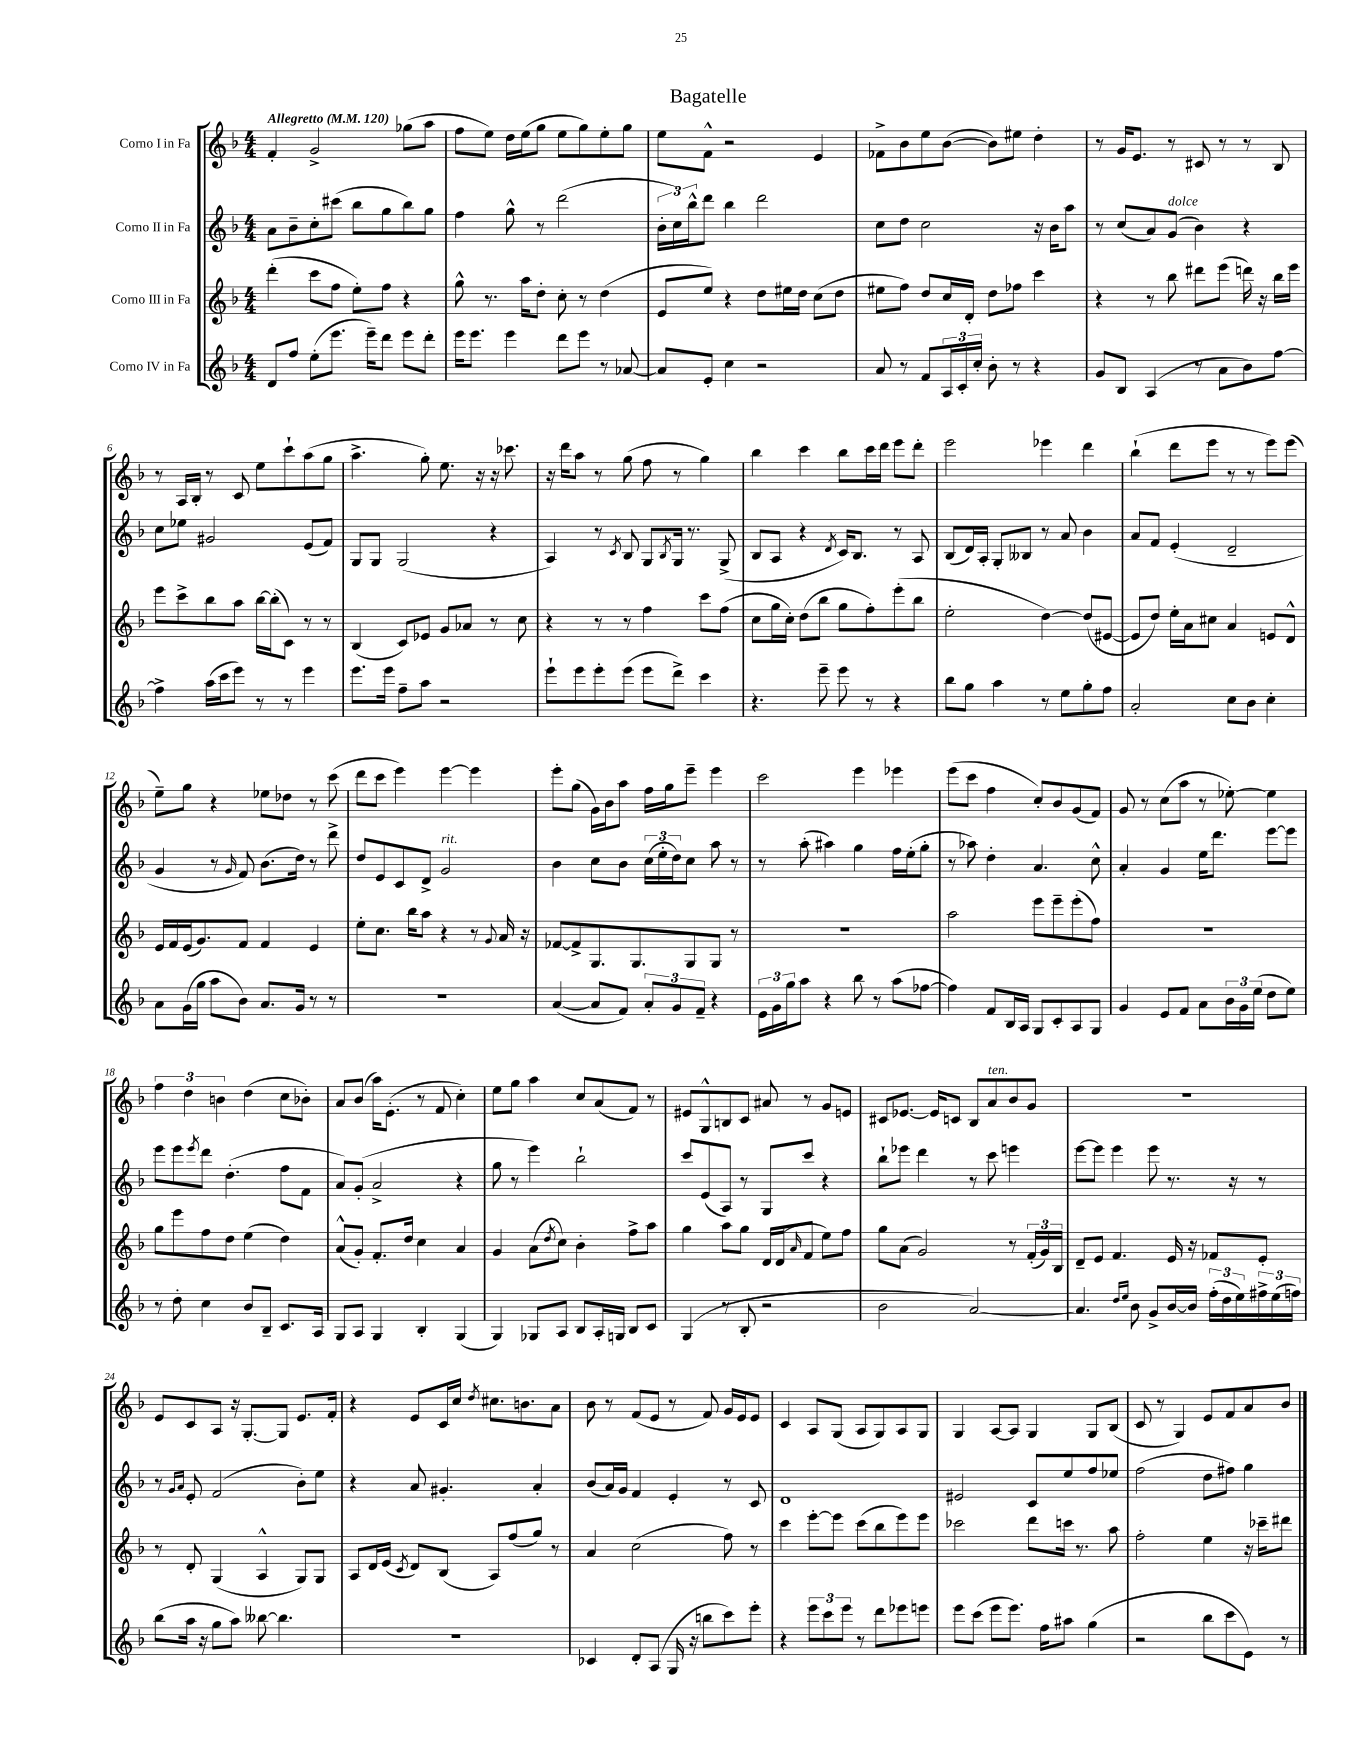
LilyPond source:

\header { title = "Bagatelle" }
<<
\new StaffGroup <<
\new Staff = "s0" \with { instrumentName = "Corno I in Fa" } {
    \clef treble \key f \major \numericTimeSignature \time 4/4 \tempo "Allegretto" 4 = 120
    f'4-. g'2-> ges''8( a''8 |
    f''8 e''8) d''16 e''16( g''8 e''8 g''8) e''8-. g''8 |
    e''8 f'8-^ r2 e'4 |
    fes'8-> bes'8 e''8 bes'8~( bes'8) eis''8 d''4-. |
    r8 g'16 e'8. r8 cis'8 r8 r8 bes8 |
    r8 a16 bes16-. r8 c'8 e''8 c'''8-! a''8( g''8 |
    a''4.-> g''8-.) e''8. r16 r16 ces'''8. |
    r16 d'''16 a''8 r8 g''8( f''8 r8 g''4) |
    bes''4 c'''4 bes''8 c'''16 d'''16 e'''8 d'''8-. |
    e'''2 ees'''4 d'''4 |
    bes''4-!( d'''8 e'''8 r8 r8 e'''8) e'''8( |
    e''8--) g''8 r4 ees''8 des''8 r8 c'''8( |
    d'''8 c'''8 e'''4) e'''4~ e'''4 |
    e'''8-. g''8( g'16) bes'16 a''8 f''16 g''16 e'''8-- e'''4 |
    c'''2 e'''4 ees'''4 |
    e'''8( c'''8 f''4 c''8-.) bes'8 g'8( f'8) |
    g'8 r8 c''8( a''8 r8 ees''8~-.) ees''4 |
    \tuplet 3/2 { f''4 d''4 b'4 } d''4( c''8 bes'8-.) |
    a'8 bes'8( a''16) e'8.-.( r8 f'8 c''4-.) |
    e''8 g''8 a''4 c''8 a'8( f'8) r8 |
    eis'8 g8-^ b8 c'8 ais'8 r8 g'8 e'8 |
    cis'8 ees'8.~ ees'16 c'8 bes8 a'8^\markup { \italic "ten." } bes'8 g'8 |
    R1 |
    e'8 c'8 a8 r16 g8.~-. g8 e'8. f'16-. |
    r4 e'8 c'16 c''16 \acciaccatura { d''8 } cis''8. b'8. a'8 |
    bes'8 r8 f'8( e'8 r8 f'8) g'16 e'16 e'8 |
    c'4 a8 g8( a8 g8) a8 g8 |
    g4 a8~ a8 g4 g8 bes8( |
    c'8 r8 g4) e'8 f'8 a'8 bes'8 \bar "|." |
}
\new Staff = "s1" \with { instrumentName = "Corno II in Fa" } {
    \clef treble \key f \major \numericTimeSignature \time 4/4
    a'8 bes'8-- c''8-. cis'''8( bes''8 g''8 bes''8) g''8 |
    f''4 g''8-^ r8 d'''2( |
    \tuplet 3/2 { bes'16-. c''16) bes''16-^ } d'''8 bes''4 d'''2 |
    c''8 d''8 c''2 r16 bes'16 a''8 |
    r8 c''8( a'8) g'8^\markup { \italic "dolce" }( bes'4) r4 |
    c''8 ees''8 gis'2 e'8( f'8) |
    g8 g8 g2( r4 |
    a4) r8 \acciaccatura { c'8 } bes8 g8 \acciaccatura { bes8 } g16 r8. g8->( |
    bes8 a8 r4 \acciaccatura { d'8 } c'16) bes8. r8 a8 |
    bes8( d'16) a16-. g8-. beses8 r8 a'8 bes'4 |
    a'8 f'8 e'4-.( d'2-- |
    g'4 r8 \grace { g'16 } f'8) bes'8.( d''16) r8 d'''8-> |
    d''8 e'8 c'8 d'8-> g'2^\markup { \italic "rit." } |
    bes'4 c''8 bes'8 \tuplet 3/2 { c''16( e''16-. d''16) } c''8 a''8 r8 |
    r8 a''8-.( ais''4) g''4 f''16 e''16-.( g''8-. |
    r8 aes''8) d''4-. a'4. c''8-^ |
    a'4-. g'4 e''16 d'''8. e'''8~ e'''8 |
    e'''8 e'''8 \acciaccatura { e'''8 } d'''8 d''4.-.( f''8 f'8 |
    a'8) g'8-.( a'2-> r4 |
    g''8 r8 e'''4) bes''2-! |
    c'''8 e'8( a8) r8 g8 c'''8 r4 |
    bes''8-! ees'''8 d'''4 r8 c'''8 e'''4 |
    e'''8~ e'''8 e'''4 e'''8 r8. r16 r8 |
    r8 \grace { g'16 a'16 } e'8-. f'2( bes'8-.) e''8 |
    r4 a'8 gis'4.-. a'4-. |
    bes'8( a'16) g'16 f'4 e'4-. r8 c'8 |
    d'1 |
    eis'2 c'8 e''8 f''8 ees''8 |
    f''2( d''8 fis''8) g''4 \bar "|." |
}
\new Staff = "s2" \with { instrumentName = "Corno III in Fa" } {
    \clef treble \key f \major \numericTimeSignature \time 4/4
    d'''4-.( c'''8 f''8 e''8-.) f''8 r4 |
    g''8-^ r8. a''16 d''8-. c''8-. r8 d''4( |
    e'8 e''8) r4 d''8 eis''16 d''16 c''8( d''8 |
    eis''8 f''8) d''8 c''16 d'16-. d''8 fes''8 c'''4 |
    r4 r8 bes''8 dis'''8 e'''8( d'''16) r16 bes''16 e'''16 |
    e'''8 c'''8-> bes''8 a''8 bes''16~ bes''16-.( c'8) r8 r8 |
    bes4( c'8) ees'8 g'8 aes'8 r8 c''8 |
    r4 r8 r8 f''4 c'''8 f''8( |
    c''8 g''16 c''16-.) d''8( bes''8 g''8 f''8-.) e'''8-.( bes''8 |
    e''2-. d''4~) d''8( eis'8~ |
    eis'8 d''8) e''16-. a'16 cis''8 a'4 e'8 d'8-^ |
    e'16 f'16 e'16( g'8.) f'8 f'4 e'4 |
    e''8-. c''8. bes''16 a''8 r4 r8 \appoggiatura { g'8 } a'16 r16 |
    fes'8~ fes'8-> g8. g8. g8 g8 r8 |
    R1 |
    a''2 e'''8 e'''8-- e'''8-.( f''8) |
    R1 |
    g''8 e'''8 f''8 d''8 e''4( d''4) |
    a'8-^( g'8-.) f'8.-. d''16 c''4 a'4 |
    g'4 a'8( \acciaccatura { d''8 } c''8) bes'4-. f''8-> a''8 |
    g''4 a''8 g''8 d'16 d'16( \grace { a'16 } f'8 e''8) f''8 |
    g''8 a'8( g'2) r8 \tuplet 3/2 { f'16-.( g'16) bes16 } |
    d'8-- e'8 f'4. e'16 r16 fes'8 e'8-. |
    r8 d'8-. g4( a4-^ g8) g8 |
    a8 d'16 e'16( \acciaccatura { c'8 } d'8) bes8( a8) f''8( g''8) r8 |
    a'4 c''2( f''8) r8 |
    c'''4 e'''8~-. e'''8 c'''8( bes''8 e'''8) e'''8 |
    ces'''2 d'''8 c'''16 r8. a''8 |
    f''2-. e''4 r16 ces'''16-- dis'''8 \bar "|." |
}
\new Staff = "s3" \with { instrumentName = "Corno IV in Fa" } {
    \clef treble \key f \major \numericTimeSignature \time 4/4
    d'8 f''8 e''8-.( e'''8. e'''16--) d'''8 e'''8 d'''8-. |
    e'''16 e'''8. e'''4 d'''8 e'''8 r8 aes'8~ |
    aes'8 e'8-. c''4 r2 |
    a'8 r8 f'8 \tuplet 3/2 { a16 c'16-. c''16-. } bes'8-. r8 r4 |
    g'8 bes8 a4( r8 a'8 bes'8) f''8~ |
    f''4-> a''16( c'''16 e'''8) r8 r8 e'''4 |
    e'''8. e'''16 f''8-- a''8 r2 |
    e'''8-! e'''8 e'''8-. e'''8( e'''8 d'''8->) c'''4 |
    r4. e'''8-- e'''8 r8 r4 |
    bes''8 g''8 a''4 r8 e''8 g''8-. f''8 |
    a'2-. c''8 bes'8 c''4-. |
    a'8 g'16( g''16 a''8 bes'8) a'8. g'16 r8 r8 |
    R1 |
    a'4~( a'8 f'8) \tuplet 3/2 { a'8-. g'8 f'8-- } r4 |
    \tuplet 3/2 { e'16 g'16 g''16 } a''8 r4 bes''8 r8 a''8( fes''8~ |
    fes''4) f'8 bes16 a16 g8 c'8-. a8 g8 |
    g'4 e'8 f'8 a'8 \tuplet 3/2 { bes'16 g'16 e''16( } d''8 e''8) |
    r8 d''8-. c''4 bes'8 bes8-- c'8. a16 |
    g8 a8 g4 bes4-. g4( |
    g4) ges8 a8 bes8 a16-. g16 bes8 c'8 |
    g4( r8 bes8-. r2 |
    bes'2 a'2~) |
    a'4. \grace { d''16 e''16 } bes'8 g'8-> bes'16~ bes'16 \tuplet 3/2 { f''16-.( d''16 e''16) } \tuplet 3/2 { fis''16-> e''16( f''16) } |
    bes''8( a''16 r16 g''8 a''8) beses''8~ beses''4. |
    R1 |
    ces'4 d'8-. a8( g16 r16 b''8 c'''8) e'''8-. |
    r4 \tuplet 3/2 { e'''8 c'''8 e'''8 } r8 d'''8 ees'''8 e'''8 |
    e'''8 c'''8( e'''8 e'''8.) f''16 ais''8 g''4( |
    r2 bes''8 c'''8 e'8) r8 \bar "|." |
}
>>
>>
